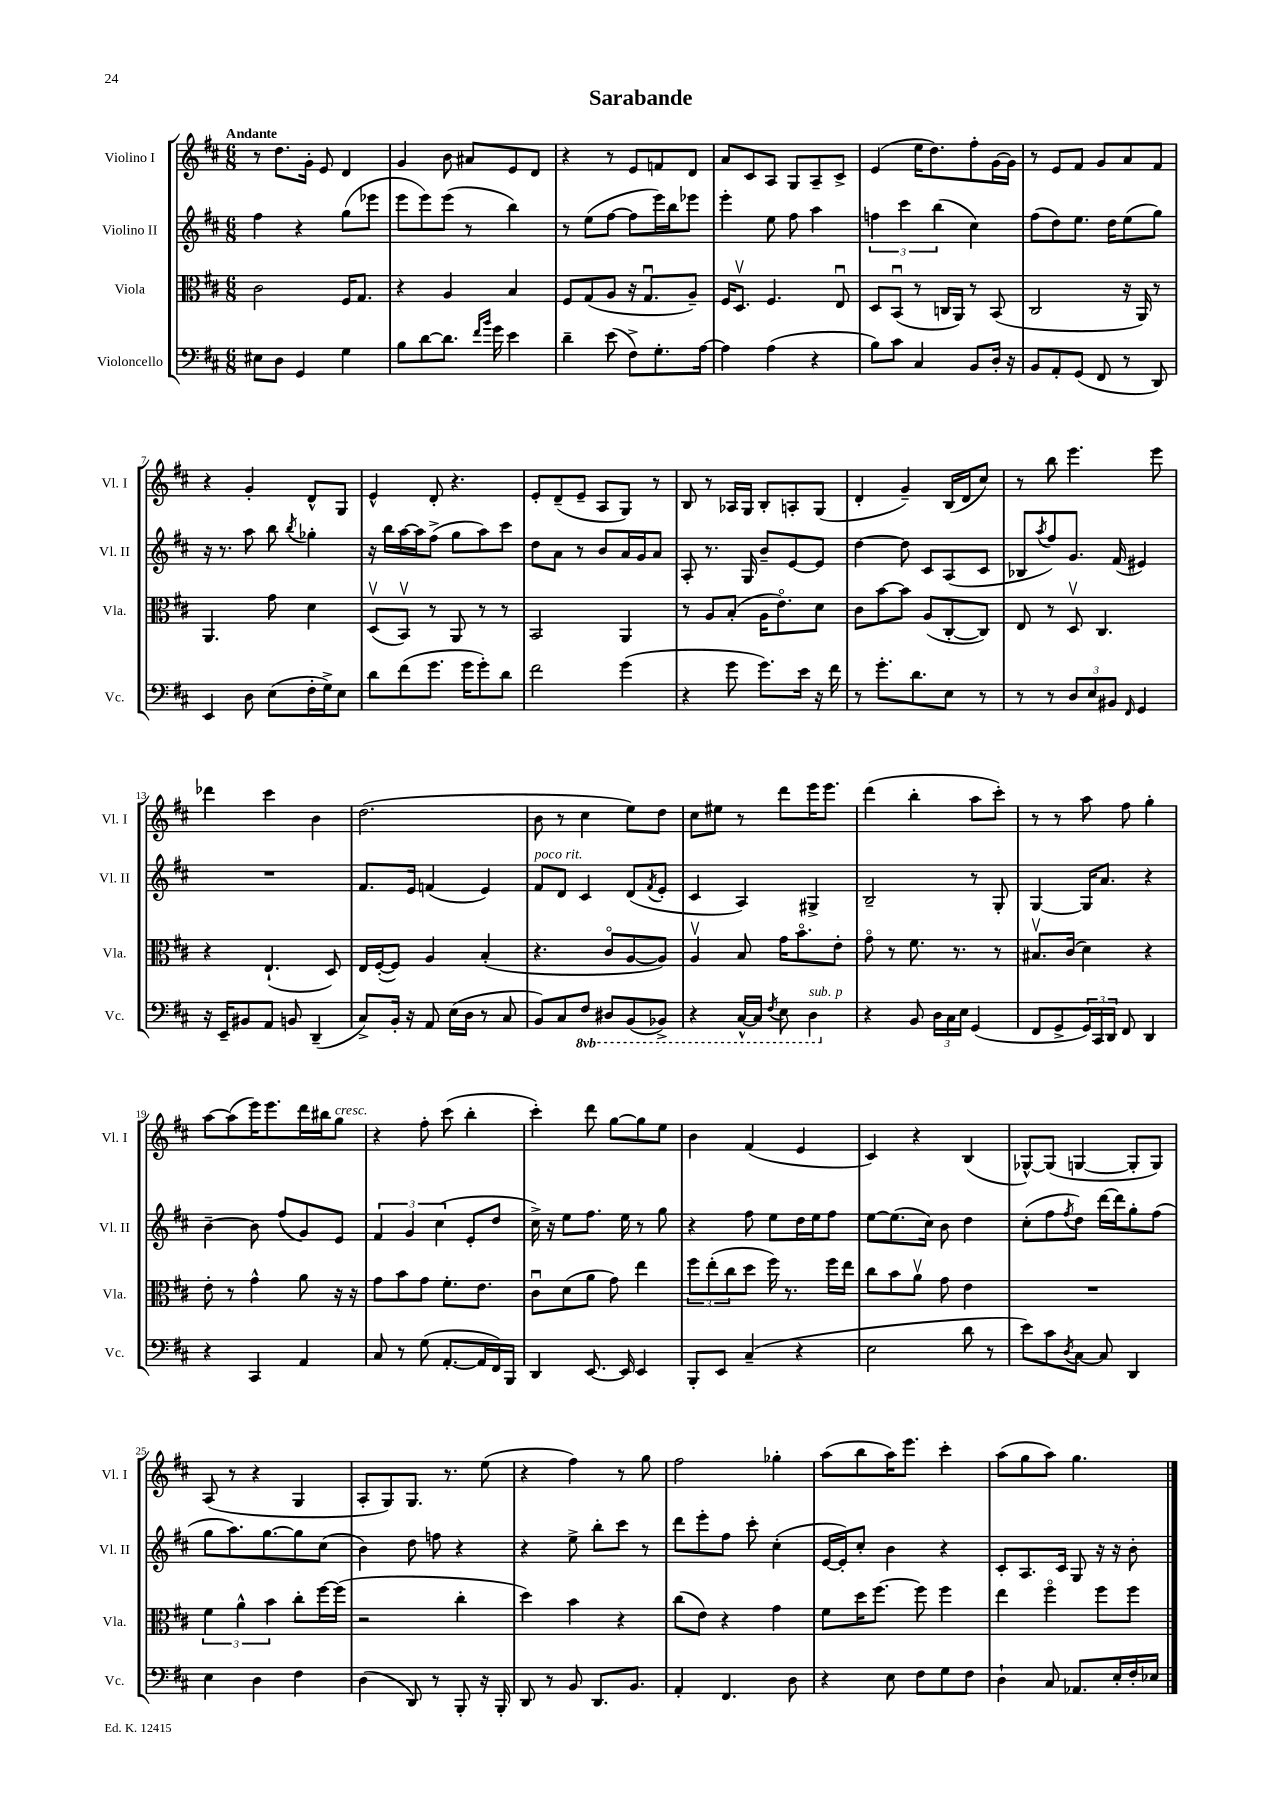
\header { title = "Sarabande" }
<<
\new StaffGroup <<
\new Staff = "s0" \with { instrumentName = "Violino I" shortInstrumentName = "Vl. I" } {
    \clef treble \key d \major \numericTimeSignature \time 6/8 \tempo "Andante"
    r8 d''8. g'16-. e'8 d'4 |
    g'4 b'8 ais'8 e'8 d'8 |
    r4 r8 e'8 f'8 d'8 |
    a'8 cis'8 a8 g8 a8-- cis'8-> |
    e'4( e''16 d''8.) fis''8-. g'16~ g'16 |
    r8 e'8 fis'8 g'8 a'8 fis'8 |
    r4 g'4-. d'8-^ g8 |
    e'4-^ d'8-. r4. |
    e'8-. d'8--( e'8-- a8 g8) r8 |
    b8 r8 aes16 g16 b8-. a8-. g8( |
    d'4-. g'4--) b16( d'16 cis''8) |
    r8 b''8 e'''4. e'''8 |
    des'''4 cis'''4 b'4 |
    d''2.( |
    b'8 r8 cis''4 e''8) d''8 |
    cis''8 eis''8 r8 d'''8 e'''16 e'''8. |
    d'''4( b''4-. a''8 cis'''8-.) |
    r8 r8 a''8 fis''8 g''4-. |
    a''8~ a''8( e'''16) e'''8. d'''16 bis''16 g''8^\markup { \italic "cresc." } |
    r4 fis''8-. cis'''8( b''4-. |
    cis'''4-.) d'''8 g''8~ g''8 e''8 |
    b'4 fis'4( e'4 |
    cis'4) r4 b4( |
    ges8~-^) ges8( g4~ g8-. g8) |
    a8( r8 r4 g4 |
    a8-. g8) g8. r8. e''8( |
    r4 fis''4) r8 g''8 |
    fis''2 ges''4-. |
    a''8( b''8 a''16) e'''8. cis'''4-. |
    a''8( g''8 a''8) g''4. \bar "|." |
}
\new Staff = "s1" \with { instrumentName = "Violino II" shortInstrumentName = "Vl. II" } {
    \clef treble \key d \major \numericTimeSignature \time 6/8
    fis''4 r4 g''8( ees'''8 |
    e'''8 e'''8) e'''8( r8 b''4) |
    r8 e''8( fis''8~ fis''8 e'''16) b''16 ees'''8 |
    e'''4-. e''8 fis''8 a''4 |
    \tuplet 3/2 { f''4 cis'''4 b''4( } cis''4) |
    fis''8( d''8) e''8. d''16 e''8( g''8) |
    r16 r8. a''8 b''8 \acciaccatura { b''8 } ges''4-. |
    r16 b''16 a''16~ a''16 fis''8->( g''8 a''8) cis'''8 |
    d''8 a'8 r8 b'8 a'16 g'16 a'8 |
    a8-. r8. g16 b'8-- e'8~ e'8 |
    d''4~ d''8 cis'8 a8( cis'8 |
    bes8 \acciaccatura { a''8 } fis''8) g'8. fis'16( eis'4) |
    R2. |
    fis'8. e'16 f'4( e'4) |
    fis'8^\markup { \italic "poco rit." } d'8 cis'4 d'8( \acciaccatura { fis'8 } e'8-. |
    cis'4 a4) gis4-> |
    b2-- r8 g8-. |
    g4~ g16 a'8. r4 |
    b'4~-- b'8 fis''8( g'8) e'8 |
    \tuplet 3/2 { fis'4 g'4 cis''4( } e'8-. d''8 |
    cis''16->) r16 e''8 fis''8. e''16 r8 g''8 |
    r4 fis''8 e''8 d''16 e''16 fis''8 |
    e''8~ e''8.( cis''16) b'8 d''4 |
    cis''8-.( fis''8 \acciaccatura { fis''8 } d''8) d'''16~ d'''16 g''8-. fis''8( |
    g''8 a''8.) g''8.~ g''8 cis''8( |
    b'4) d''8 f''8 r4 |
    r4 e''8-> b''8-. cis'''8 r8 |
    d'''8 e'''8-. fis''8 cis'''8-. cis''4-.( |
    e'16~ e'16-.) cis''8-. b'4 r4 |
    cis'8-. a8. cis'16 g8 r16 r16 b'8-. \bar "|." |
}
\new Staff = "s2" \with { instrumentName = "Viola" shortInstrumentName = "Vla." } {
    \clef alto \key d \major \numericTimeSignature \time 6/8
    cis'2 fis16 g8. |
    r4 a4 b4 |
    fis8 g8( a8 r16 g8.\downbow a8--) |
    fis16 d8.\upbow fis4. e8\downbow |
    d8 b,8\downbow( r8 c16 a,16) r8 b,8( |
    cis2 r16 a,16) r8 |
    a,4. g'8 d'4 |
    d8\upbow( b,8\upbow) r8 a,8 r8 r8 |
    b,2 a,4 |
    r8 a8 b8-.( a16 e'8.\flageolet) d'8 |
    cis'8 b'8~ b'8 a8( cis8~-. cis8) |
    e8 r8 d8\upbow cis4. |
    r4 e4.-!( d8) |
    e16 fis16~-.( fis8) a4 b4-.( |
    r4. cis'8\flageolet a8~ a8) |
    a4\upbow b8 g'16 b'8.\flageolet e'8-. |
    g'8\flageolet r8 fis'8. r8. r8 |
    bis8.\upbow cis'16( d'4) r4 |
    e'8-. r8 g'4-^ a'8 r16 r16 |
    g'8 b'8 g'8 fis'8.-. e'8. |
    cis'8\downbow d'8( a'8 g'8) e''4 |
    \tuplet 3/2 { fis''8 e''8-.( cis''8 } d''8 fis''16) r8. fis''16 e''16 |
    cis''8 b'8 a'8\upbow g'8 e'4 |
    R2. |
    \tuplet 3/2 { fis'4 a'4-^ b'4 } cis''8-. fis''16~ fis''16( |
    r2 cis''4-. |
    d''4) b'4 r4 |
    cis''8( e'8) r4 g'4 |
    fis'8 d''16 fis''8.~ fis''8 fis''4 |
    e''4 fis''4\flageolet fis''8 fis''8 \bar "|." |
}
\new Staff = "s3" \with { instrumentName = "Violoncello" shortInstrumentName = "Vc." } {
    \clef bass \key d \major \numericTimeSignature \time 6/8 \set Staff.ottavationMarkups = #ottavation-simple-ordinals
    eis8 d8 g,4 g4 |
    b8 d'8~ d'8. \grace { fis'16 b'16 } g'16 e'4 |
    d'4-- e'8( fis8->) g8.-. a16~ |
    a4 a4( r4 |
    b8) cis'8 cis4 b,8 d16-. r16 |
    b,8 a,8-. g,8( fis,8 r8 d,8) |
    e,4 d8 e8( fis16-. g16->) e8 |
    d'8 fis'8( g'8. g'16 g'8-.) d'8 |
    fis'2 g'4( |
    r4 g'8 g'8.) e'16 r16 fis'16 |
    r8 g'8.-. d'8. e8 r8 |
    r8 r8 \tuplet 3/2 { d8 e8 bis,8 } \grace { fis,16 } g,4 |
    r16 e,16-- bis,8 a,8 b,8 d,4--( |
    cis8->) b,16-. r16 a,8 e16( d16 r8 cis8 |
    b,8) cis8 \ottava #-1 fis,8 dis,8 b,,8( bes,,8->) |
    r4 cis,16~-^ cis,16 \acciaccatura { fis,8 } e,8 d,4^\markup { \italic "sub. p" } \ottava #0 |
    r4 b,8 \tuplet 3/2 { d16 cis16 e16 } g,4( |
    fis,8 g,8-> \tuplet 3/2 { g,16) cis,16 d,16 } fis,8 d,4 |
    r4 cis,4 a,4 |
    cis8 r8 g8( a,8.~-. a,16 fis,16) b,,16 |
    d,4 e,8.~ e,16 e,4 |
    b,,8-. e,8 cis4--( r4 |
    e2 d'8 r8 |
    e'8) cis'8 \acciaccatura { d8 } cis8~ cis8 d,4 |
    e4 d4 fis4 |
    d4( d,8) r8 b,,8-. r16 b,,16-. |
    d,8 r8 b,8 d,8. b,8. |
    a,4-. fis,4. d8 |
    r4 e8 fis8 g8 fis8 |
    d4-! cis8 aes,8. e16-. fis16-. ees16 \bar "|." |
}
>>
>>
